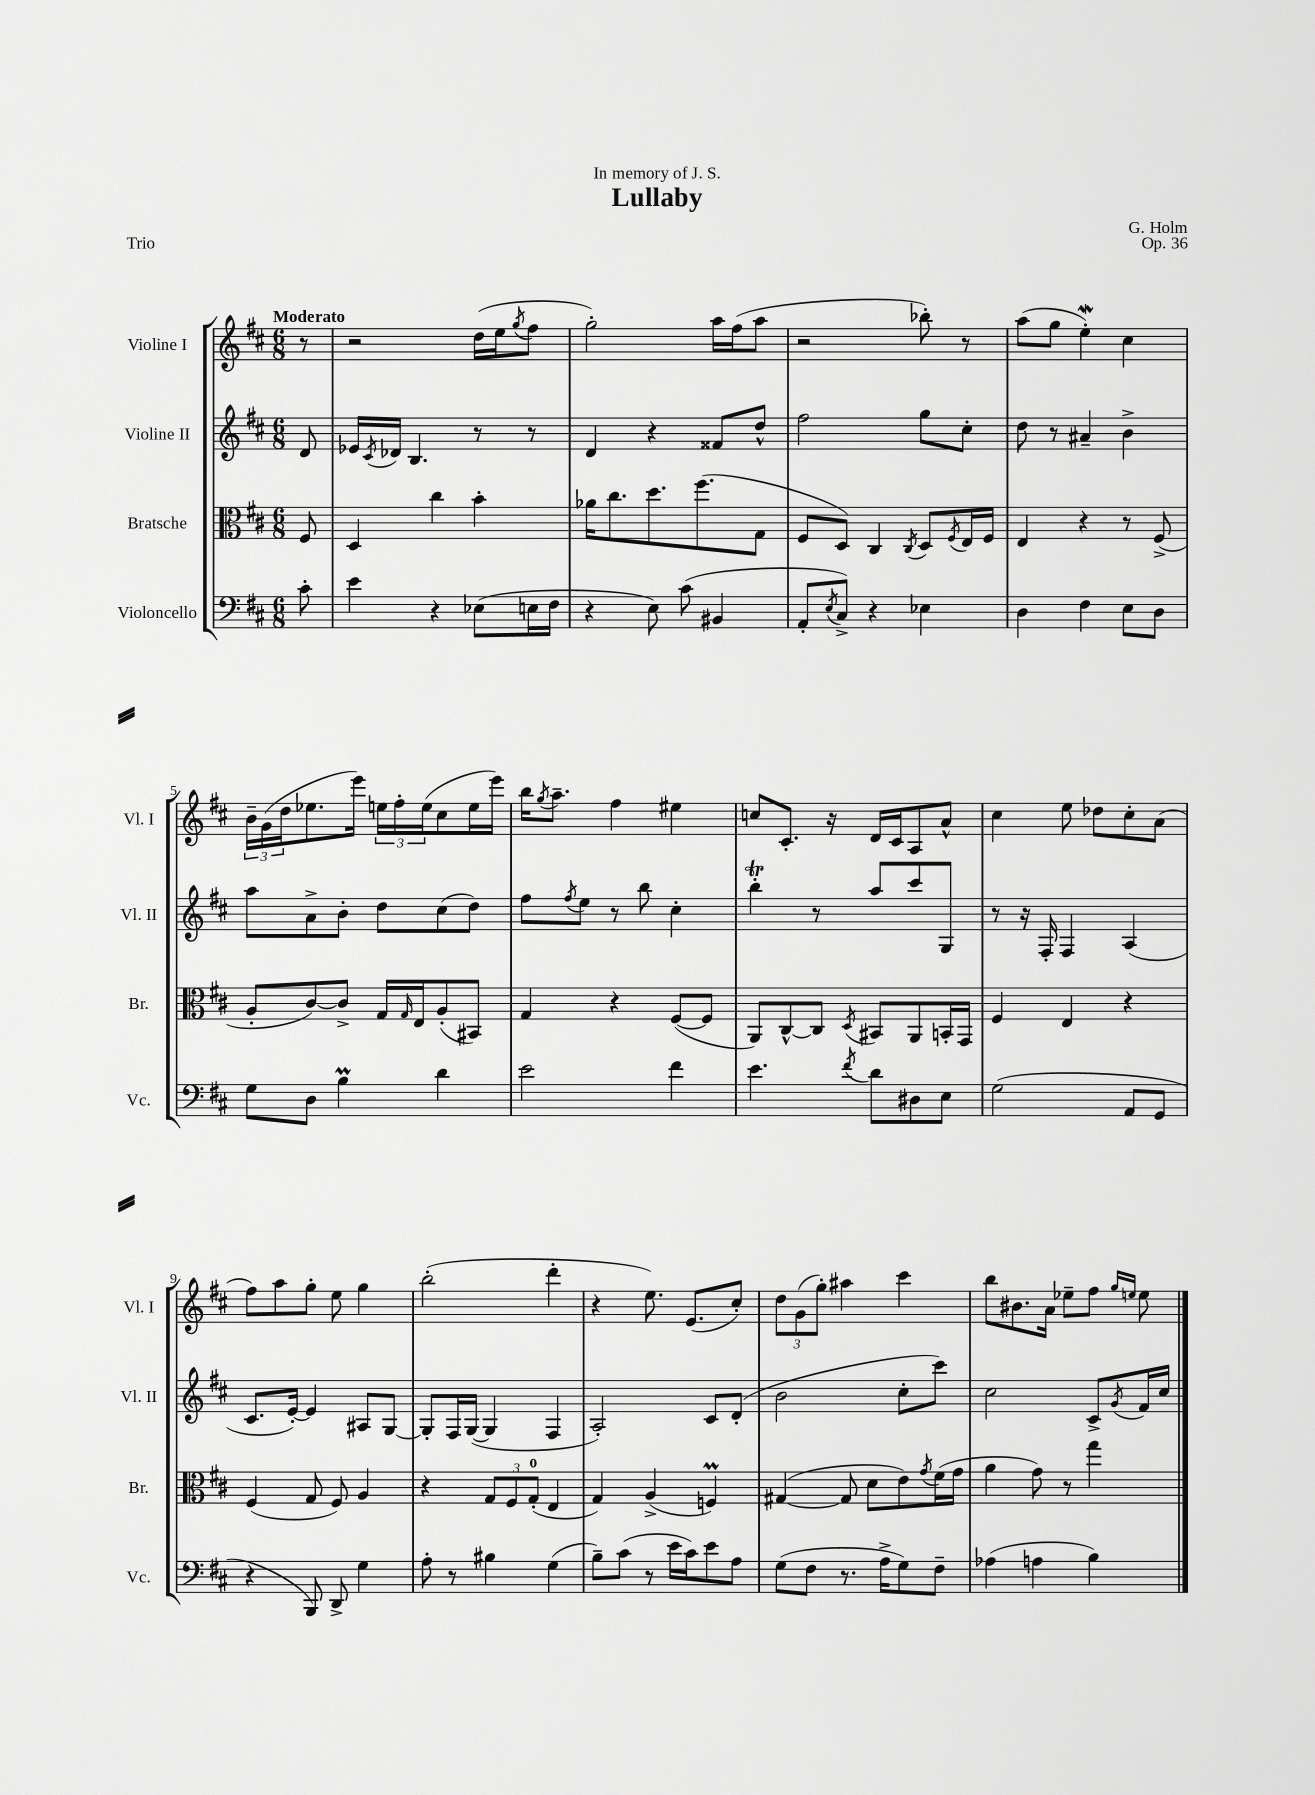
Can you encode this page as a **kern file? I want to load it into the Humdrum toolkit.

**kern	**kern	**kern	**kern
*staff4	*staff3	*staff2	*staff1
*clefF4	*clefC3	*clefG2	*clefG2
*k[f#c#]	*k[f#c#]	*k[f#c#]	*k[f#c#]
*M6/8	*M6/8	*M6/8	*M6/8
8c#'	8F#	8d	8r
=	=	=	=
4e	4D	16e-	2r
.	.	8qc#	.
.	.	16d-	.
.	.	4.B	.
4r	4cc#	.	.
(8E-	4b'	8r	(16dd
.	.	.	16ee
.	.	.	8qgg
16E	.	8r	8ff#
16F#	.	.	.
=	=	=	=
4r	16a-	4d	2gg')
.	8.cc#	.	.
8E)	8.dd	4r	.
(8c#	.	.	.
.	(8.ff#	.	.
4BB#	.	8f##	16aa
.	.	.	(16ff#
.	8G	8dd^^	8aa
=	=	=	=
8AA'	8F#	2ff#	2r
8qE	.	.	.
8C#^)	8D)	.	.
4r	4C#	.	.
.	8qC#	.	.
4E-	8D	8gg	8bb-')
.	8qF#	.	.
.	16E	8cc#'	8r
.	16F#	.	.
=	=	=	=
4D	4E	8dd	(8aa
.	.	8r	8gg
4F#	4r	4a#~	4ee')
8E	8r	4b^	4cc#
8D	(8F#^	.	.
=	=	=	=
8G	8A'	8aa	24b~
.	.	.	(24g
.	.	.	24dd
8D	[8c#)	8a^	8.ee-
4B	8c#^]	8b'	.
.	.	.	16eee)
.	16G	8dd	24ee
.	.	.	24ff#'
.	16qqG	.	.
.	16E	.	.
.	.	.	(24ee
4d	(8A'	(8cc#	8cc#
.	8BB#)	8dd)	16ee
.	.	.	16eee)
=	=	=	=
2e	4G	8ff#	16bb
.	.	.	8qgg
.	.	.	8.aa~
.	.	8qff#	.
.	.	8ee	.
.	4r	8r	4ff#
.	.	8bb	.
4f#	([8F#	4cc#'	4ee#
.	8F#]	.	.
=	=	=	=
4.e	8AA)	4bb'	8cc
.	[8C#^^	.	8.c#'
.	8C#]	8r	.
.	.	.	16r
8qf#	8qD	.	.
8d	8BB#	8aa	16d
.	.	.	16c#
8D#	8AA	8ccc#	8A
8E	16BB'	8G	8a^^
.	16GG	.	.
=	=	=	=
(2G	4F#	8r	4cc#
.	.	16r	.
.	.	16F#'	.
.	4E	4F#	8ee
.	.	.	8dd-
8AA	4r	(4A	8cc#'
8GG	.	.	(8a
=	=	=	=
4r	(4F#	8.c#	8ff#)
.	.	.	8aa
.	.	[16e')	.
8BBB)	8G	4e]	8gg'
8DD^	8F#)	.	8ee
4G	4A	8A#	4gg
.	.	[8G	.
=	=	=	=
8A'	4r	8G']	(2bb'
8r	.	16F#	.
.	.	([16G	.
4B#	12G	4G]	.
.	12F#	.	.
.	(12G'	.	.
(4G	4E	4F#	4ddd'
=	=	=	=
8B~)	4G)	2A')	4r
(8c#	.	.	.
8r	(4A^	.	8.ee)
16e	.	.	.
16c#)	.	.	(8.e
8e	4F)	8c#	.
8A	.	(8d'	8cc#')
=	=	=	=
(8G	([4G#	2b	12dd
.	.	.	(12g
8F#	.	.	.
.	.	.	12gg')
8.r	8G#]	.	4aa#
.	8d	.	.
16A^	.	.	.
8G)	8e)	8cc#'	4ccc#
.	8qg	.	.
8F#~	(16f#	8ccc#)	.
.	16g	.	.
=	=	=	=
(4A-	4a	2cc#	8bb
.	.	.	8.b#
4A	8g)	.	.
.	.	.	16a
.	8r	.	8ee-~
4B)	4gg	8c#^	8ff#
.	.	.	16qqgg
.	.	8qg	16qqee
.	.	16f#	8ee
.	.	16cc#	.
==	==	==	==
*-	*-	*-	*-
